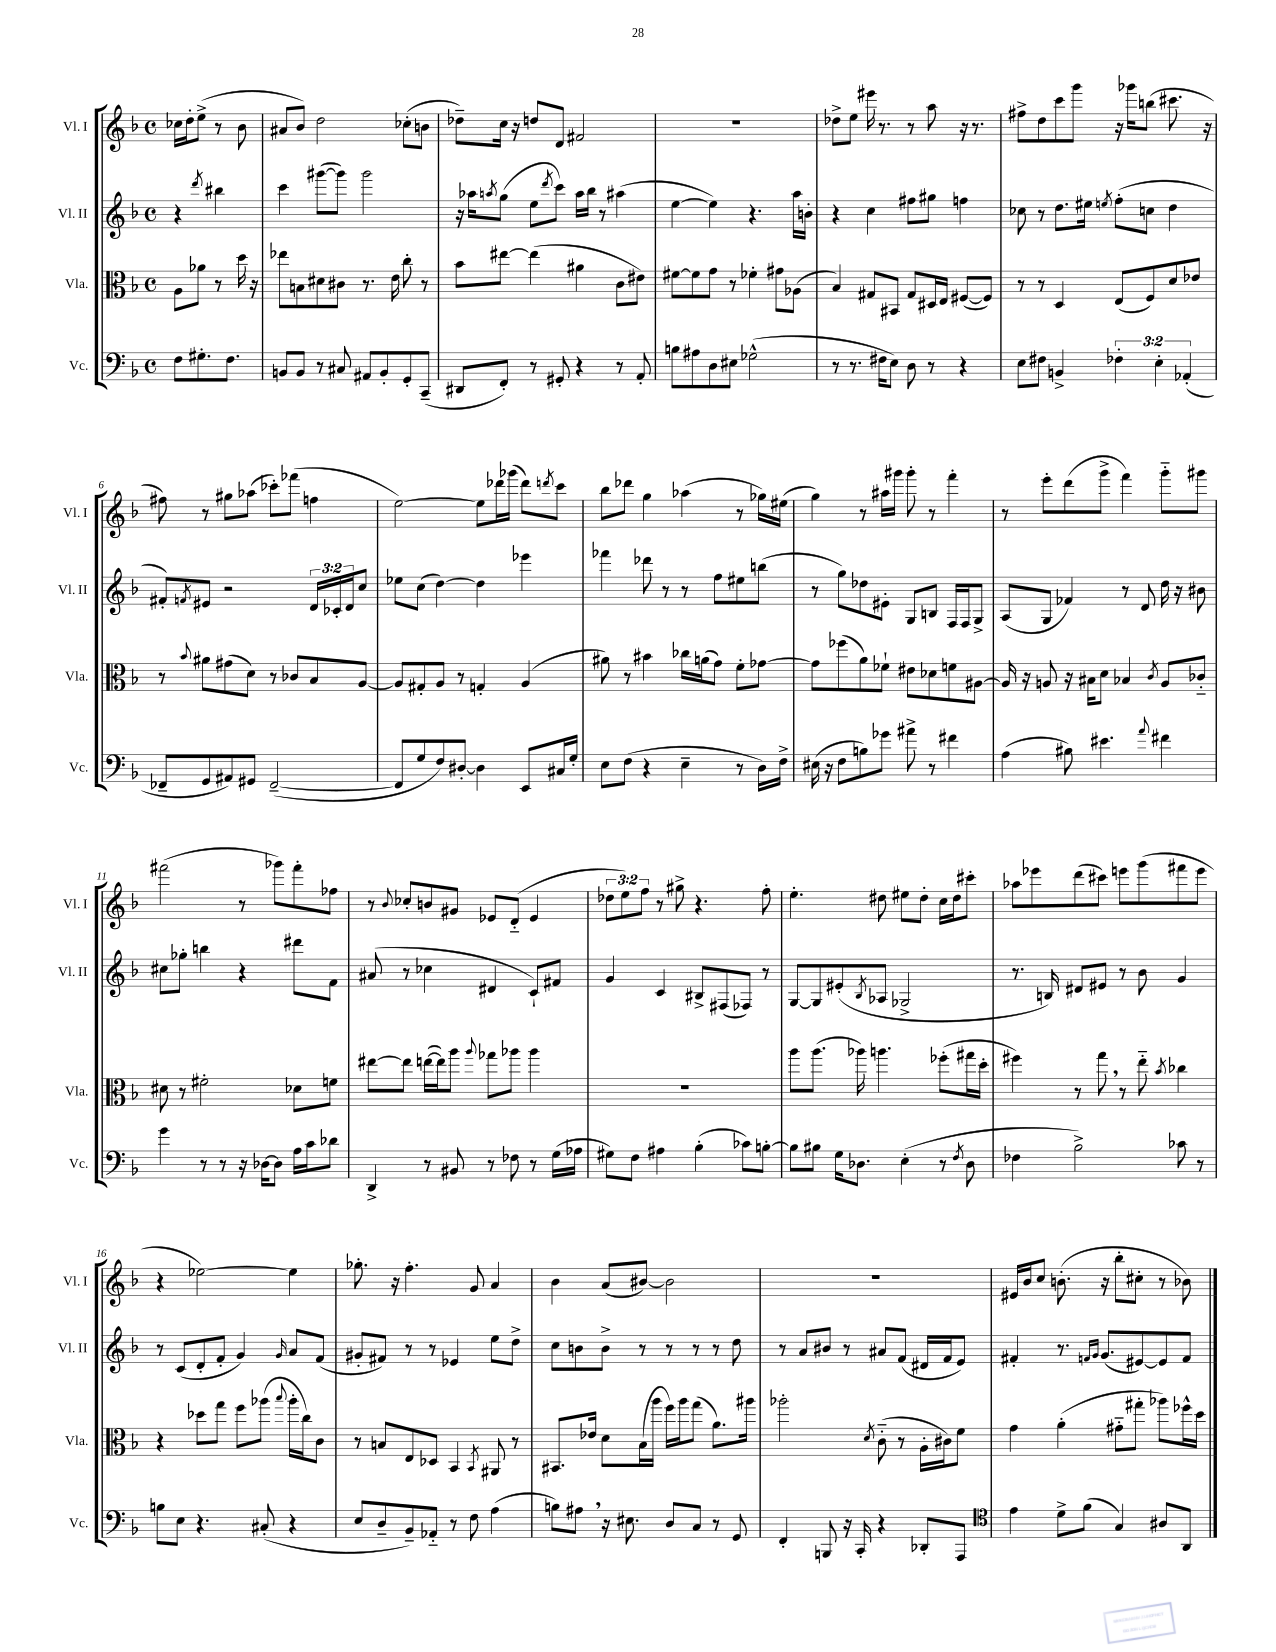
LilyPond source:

<<
\new StaffGroup <<
\new Staff = "s0" \with { instrumentName = "Vl. I" shortInstrumentName = "Vl. I" } {
    \clef treble \key f \major \defaultTimeSignature \time 4/4 \override Staff.TupletNumber.text = #tuplet-number::calc-fraction-text \partial 2
    ces''16 d''16-. e''8->( r8 bes'8 |
    ais'8 bes'8) d''2 ces''8-.( b'8 |
    des''8--) c''16 r16 d''8 d'8 fis'2 |
    R1 |
    des''8-> e''8 eis'''16 r8. r8 a''8 r16 r8. |
    fis''8-> d''8 c'''8 g'''8 r16 ges'''16 b''8( cis'''8. r16 |
    fis''8) r8 gis''8 aes''8( ces'''8-.) fes'''8( f''4 |
    e''2~) e''8 des'''16 ges'''16( des'''8) \acciaccatura { d'''8 } c'''8 |
    bes''8 des'''8 g''4 aes''4( r8 ges''16) eis''16( |
    g''4) r8 ais''16 gis'''16 gis'''8-. r8 f'''4-. |
    r8 e'''8-. d'''8( g'''8-> f'''4) g'''8-_ gis'''8 |
    fis'''2( r8 ges'''8) fis'''8-. fes''8 |
    r8 \appoggiatura { bes'8 } ces''8-. b'8 gis'8 ees'8 d'8-_( ees'4 |
    \tuplet 3/2 { des''8 e''8) f''8 } r8 gis''8-> r4. f''8-. |
    e''4.-. dis''8 eis''8 dis''8-. c''16 dis''16 cis'''8-. |
    aes''8 ees'''8 d'''8( cis'''8) e'''8 g'''8( fis'''8 e'''8 |
    r4 ees''2~) ees''4 |
    ges''8.-. r16 f''4.-. g'8 a'4 |
    bes'4 a'8( bis'8~) bis'2 |
    R1 |
    eis'16 bes'16 c''8 b'8.-.( r16 bes''8-. cis''8-. r8 bes'8) \bar "|." |
}
\new Staff = "s1" \with { instrumentName = "Vl. II" shortInstrumentName = "Vl. II" } {
    \clef treble \key f \major \defaultTimeSignature \time 4/4 \override Staff.TupletNumber.text = #tuplet-number::calc-fraction-text \partial 2
    r4 \acciaccatura { d'''8 } bis''4 |
    c'''4 gis'''8~( gis'''8) gis'''2 |
    r16 aes''16 \acciaccatura { a''8 } g''8( e''8 \acciaccatura { d'''8 } c'''8) a''16 bes''16 r8 ais''4( |
    e''4~ e''4) r4. a''16 b'16-. |
    r4 c''4 fis''8 gis''8 f''4 |
    ces''8 r8 d''8. eis''16 \acciaccatura { e''8 } f''8-.( c''8 d''4 |
    fis'8-.) \acciaccatura { f'8 } eis'8 r2 \tuplet 3/2 { d'16 ces'16-. d'16 } c''8 |
    ees''8 c''8( d''4~) d''4 ees'''4 |
    fes'''4 des'''8 r8 r8 f''8 eis''8 b''8( |
    r8 g''8) des''8 eis'8-. g8 b8 f16 f16 g8-> |
    a8( g8 fes'4) r8 d'8 d''16 r16 bis'8 |
    cis''8 ges''8-. b''4 r4 dis'''8 f'8 |
    ais'8( r8 ces''4 dis'4 c'8-!) fis'8 |
    g'4 c'4 bis8-> fis8( fes8) r8 |
    g8~ g8 eis'8-.( \acciaccatura { bes8 } aes8 ges2-> |
    r8. b16) dis'8 eis'8 r8 bes'8 g'4 |
    r8 c'8( d'8-. f'8-. g'4) \grace { g'16 } a'8 f'8( |
    gis'8-. fis'8) r8 r8 ees'4 e''8 d''8-> |
    c''8 b'8 b'8-> r8 r8 r8 r8 d''8 |
    r8 a'8 bis'8 r8 ais'8 f'8( dis'16 f'16 e'8) |
    fis'4-. r8. \grace { f'16 g'16 } g'8.( eis'8~) eis'8 f'8 \bar "|." |
}
\new Staff = "s2" \with { instrumentName = "Vla." shortInstrumentName = "Vla." } {
    \clef alto \key f \major \defaultTimeSignature \time 4/4 \partial 2
    a8 aes'8 r8 d''16 r16 |
    ees''8 b8 dis'8 cis'8 r8. e'16 c''8-. r8 |
    bes'8 eis''8~ eis''4( ais'4 c'8 eis'8) |
    fis'8~ fis'8 g'8 r8 fes'4-. gis'8 aes8( |
    bes4) gis8 bis,8 gis8 dis16 e16 fis8~( fis8) |
    r8 r8 d4 e8( f8) d'8 ees'8 |
    r8 \appoggiatura { bes'8 } ais'8 gis'8( d'8) r8 ces'8 bes8 a8~ |
    a8 gis8-. a8 r8 g4-. a4( |
    ais'8) r8 bis'4 ces''16 a'16( g'8) f'8-. ges'8~ |
    ges'8 fes''8( a'8) fes'8-! eis'8 des'8 f'8 ais8~ |
    ais16 r16 a8 r16 bis16 d'8 bes4 \acciaccatura { c'8 } a8 ces'8-_ |
    dis'8 r8 fis'2-. des'8 f'8 |
    eis''8~ eis''8 e''16~( e''16) a''8 \appoggiatura { a''8 } ges''8 aes''8 aes''4 |
    R1 |
    a''8 a''8.( aes''16) a''4. fes''8-.( gis''16 d''16-. |
    fis''4) r8 g''8 \breathe r8 e''8-_ \acciaccatura { bes'8 } ces''4 |
    r4 des''8 g''8 f''8 aes''8( \appoggiatura { bes''8 } aes''16-. c''16) c'8 |
    r8 b8 e8 des8 bes,4 \acciaccatura { bes,8 } ais,8 r8 |
    bis,8. ees'16 d'8 bes16( a''16 f''16) a''16 g''8( a'8.) ais''16 |
    aes''2-. \acciaccatura { d'8 } c'8-_( r8 a16-. cis'16) f'8 |
    g'4 a'4-.( gis'8-_ gis''8-. aes''8) fes''16-^ d''16 \bar "|." |
}
\new Staff = "s3" \with { instrumentName = "Vc." shortInstrumentName = "Vc." } {
    \clef bass \key f \major \defaultTimeSignature \time 4/4 \override Staff.TupletNumber.text = #tuplet-number::calc-fraction-text \partial 2
    f8 gis8.-. f8. |
    b,8 b,8 r8 cis8 ais,8 b,8-. g,8-. c,8--( |
    dis,8 f,8-.) r8 gis,8-. r4 r8 a,8-. |
    b8 ais8 d8 eis8 ges2-^( |
    r8 r8. fis16 e8) d8 r8 r4 |
    e8 fis8 b,4-> \tuplet 3/2 { fes4-. e4-. aes,4-.( } |
    fes,8-- g,8 ais,8) gis,8 fes,2~--( |
    fes,8 g8 f8) dis8~-. dis4 e,8 cis16 g16-. |
    e8 f8( r4 e4-- r8 d16) f16-> |
    eis16( r16 f8 b8) ges'8 ais'8-> r8 fis'4 |
    a4( bis8) eis'4. \appoggiatura { a'8 } fis'4 |
    g'4 r8 r8 r16 des16~ des8 a16 c'16 des'8 |
    d,4-> r8 bis,8 r8 fes8 r8 g16( aes16 |
    gis8) f8 ais4 bes4-.( ces'8) b8~-. |
    b8 bis8 g16 des8. e4-.( r8 \acciaccatura { f8 } des8 |
    fes4 bes2->) ces'8 r8 |
    b8 e8 r4. cis8-.( r4 |
    e8 d8-- bes,8--) aes,8-_ r8 f8 a4( |
    b8) ais8 \breathe r16 eis8. d8 c8 r8 g,8 |
    f,4-. b,,8 r16 c,16-. r4 des,8-. a,,8 |
    \clef tenor e'4 d'8-> f'8( g4) ais8 a,8 \bar "|." |
}
>>
>>
